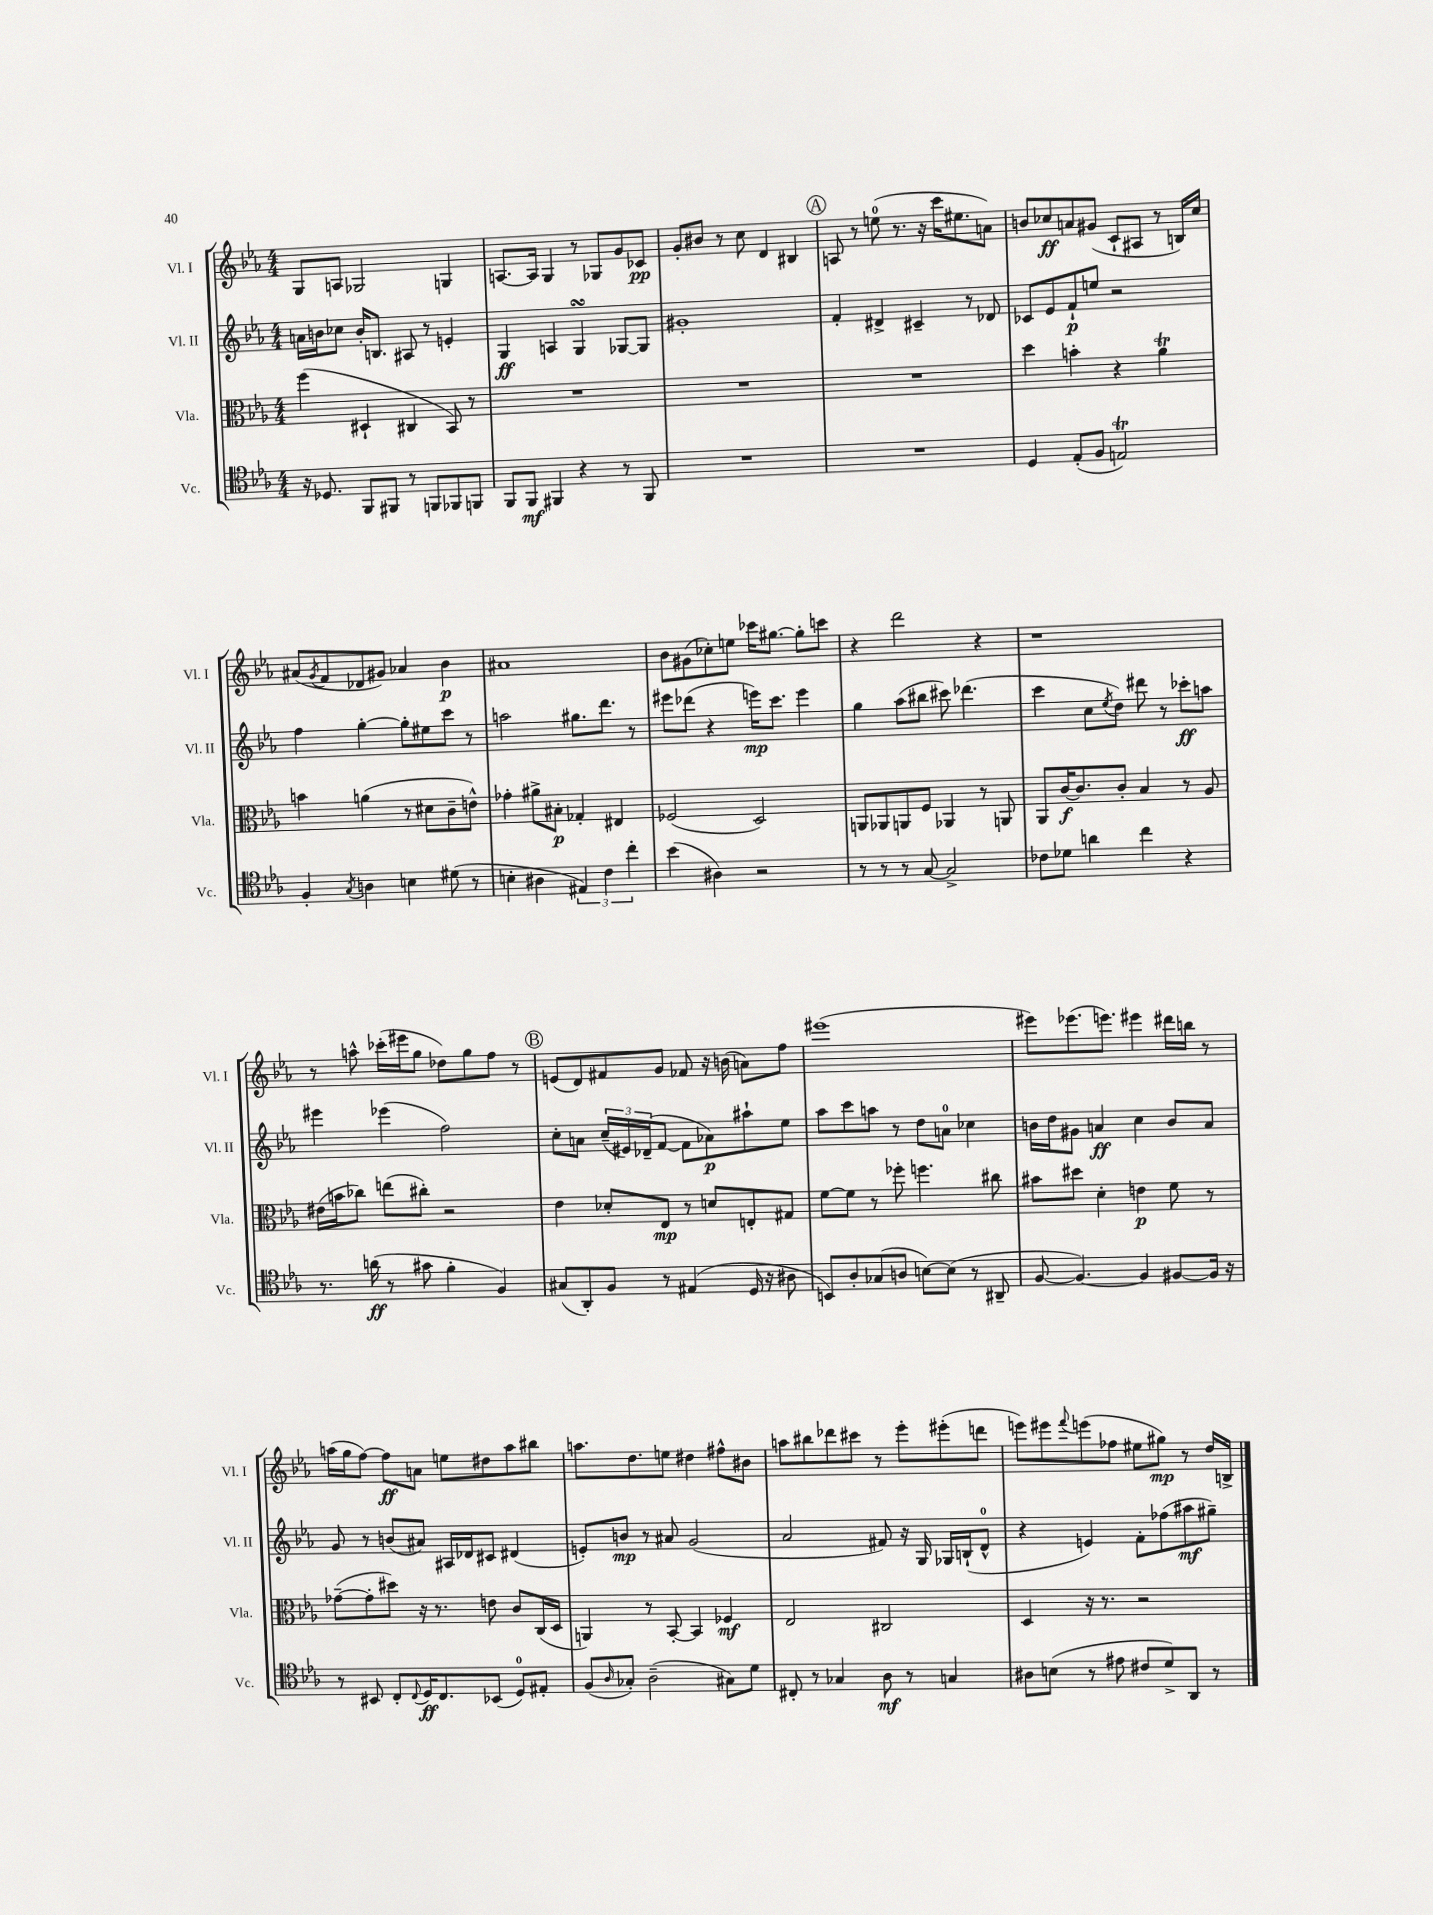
<<
\new StaffGroup <<
\new Staff = "s0" \with { instrumentName = "Vl. I" shortInstrumentName = "Vl. I" } {
    \clef treble \key ees \major \numericTimeSignature \time 4/4
    g8 a8 ges2 g4 |
    a8.~ a16 g4 r8 ges8 g'8 ces'8\pp |
    g'8-. bis'8 r8 c''8 d'4 bis4 |
    \mark \markup { \circle "A" } a8 r8 e''8-0( r8. r16 c'''16 eis''8. a'8) |
    b'8 ces''8\ff a'8 gis'8( c'8-! ais8 r8 b16) ces''16 |
    ais'8( \acciaccatura { g'8 } f'8 des'8 gis'8) aes'4 bes'4\p |
    ais'1 |
    bes'8 gis'8( ces''8-.) e''8 ces'''16 gis''8.~ gis''8-. c'''8 |
    r4 d'''2 r4 |
    r1 |
    r8 a''8-^ ces'''16-.( eis'''16 g''8 des''8) g''8 f''8 r8 |
    \mark \markup { \circle "B" } e'8( d'8) fis'8 g'8 fes'8 r16 b'16( a'8) f''8 |
    eis'''1( |
    eis'''8) ees'''8.( e'''8.) eis'''4 dis'''16 b''16 r8 |
    a''16( g''16 f''8~) f''8\ff a'8 e''8 dis''8 a''8 bis''8 |
    a''8. d''8. e''8 dis''4 fis''8-^ bis'8 |
    a''8 bis''8 des'''8 cis'''8 r8 ees'''8-. eis'''8-.( d'''8 |
    e'''8) eis'''8 \appoggiatura { f'''8 } e'''8( fes''8 eis''8 gis''8\mp) r8 d''16 b16-> \bar "|." |
}
\new Staff = "s1" \with { instrumentName = "Vl. II" shortInstrumentName = "Vl. II" } {
    \clef treble \key ees \major \numericTimeSignature \time 4/4
    a'16 b'16 ces''8 b'16-. b8. ais8 r8 e'4-. |
    g4\ff a4 g4\turn ges8~ ges8 |
    gis'1-. |
    \mark \markup { \circle "A" } f'4-. dis'4-> cis'4-- r8 des'8 |
    ces'8 ees'8 f'8-!\p e''8 r2 |
    f''4 g''4~-. g''8-. eis''8 c'''8 r8 |
    a''2 gis''8. d'''8. r8 |
    eis'''8 des'''8( r4 e'''16\mp) c'''8. e'''4 |
    g''4 aes''8( bis''8 cis'''8) des'''4.( |
    c'''4 c''8 \acciaccatura { ees''8 } d''8) dis'''8 r8 ces'''8-.\ff a''8 |
    eis'''4 ees'''4( f''2) |
    \mark \markup { \circle "B" } c''8-. a'8 \tuplet 3/2 { c''16--( eis'16) des'16--( } f'8~ f'8 aes'8\p) ais''8-! ees''8 |
    aes''8 c'''8 a''8 r8 d''8 a'8-0 ces''4 |
    b'16 d''16 gis'8 a'4\ff c''4 b'8 a'8 |
    g'8 r8 b'8( ais'8) ais16 des'16 cis'8 dis'4( |
    e'8-.) b'8\mp r8 ais'8 g'2( |
    aes'2 fis'8) r16 g16 ges16 b16-!( d'8-0-^ |
    r4 e'4) f'8-. fes''8( ais''8\mf gis''8--) \bar "|." |
}
\new Staff = "s2" \with { instrumentName = "Vla." shortInstrumentName = "Vla." } {
    \clef alto \key ees \major \numericTimeSignature \time 4/4
    f''4( dis4-! cis4 bes,8) r8 |
    R1 |
    R1 |
    \mark \markup { \circle "A" } R1 |
    d''4 b'4-. r4 aes'4\trill |
    b'4 a'4( r8 dis'8 c'8-- e'8-^) |
    ges'4-. ais'8-> bis8-.\p ges4-. eis4 |
    fes2( d2) |
    a,8 aes,8 a,8 f8 aes,4 r8 a,8 |
    aes,8 c'16~\f c'8. c'8-. bes4 r8 aes8 |
    eis'16( b'16 ces''8) e''8( cis''8-.) r2 |
    \mark \markup { \circle "B" } ees'4 des'8-. ees8\mp r8 d'8 e8-. gis8 |
    f'8~ f'8 r8 fes''8-. f''4. cis''8 |
    bis'8 dis''8 d'4-. e'4\p f'8 r8 |
    ges'8~--( ges'8-. dis''8) r16 r8. e'8 c'8 c16( d16 |
    a,4) r8 bes,8~-. bes,4 fes4\mf |
    ees2 cis2 |
    d4 r16 r8. r2 \bar "|." |
}
\new Staff = "s3" \with { instrumentName = "Vc." shortInstrumentName = "Vc." } {
    \clef tenor \key ees \major \numericTimeSignature \time 4/4
    r16 des8. f,8 fis,8 r8 f,8 fes,8 f,8 |
    f,8 f,8\mf fis,4 r4 r8 fis,8 |
    R1 |
    \mark \markup { \circle "A" } R1 |
    d4 ees8-.( f8 e2\trill) |
    f4-. \acciaccatura { g8 } a4 b4 dis'8( r8 |
    b4-. ais4 \tuplet 3/2 { eis4) c'4 c''4-. } |
    bes'4( ais4) r2 |
    r8 r8 r8 g8~ g2-> |
    ces'8 des'8 a'4 c''4 r4 |
    r8. a'16\ff( r8 gis'8 f'4-. f4) |
    \mark \markup { \circle "B" } gis8( aes,8-.) f8 r8 eis4( d16 r16 ais8 |
    b,8) aes8-. ges8( a8 b8~) b8( r8 ais,8-- |
    f8~ f4.~) f4 fis8~ fis16 r16 |
    r8 bis,8 c8-. \appoggiatura { c8 } d16\ff c8. bes,8( d8-0) eis8-. |
    f8( \grace { aes16 } ges8-.) aes2--( gis8) d'8 |
    cis8-. r8 ges4 aes8\mf r8 g4 |
    ais8 b8( r8 eis'8 cis'8 d'8->) aes,8 r8 \bar "|." |
}
>>
>>
\layout { \context { \Score \remove "Bar_number_engraver" } }
